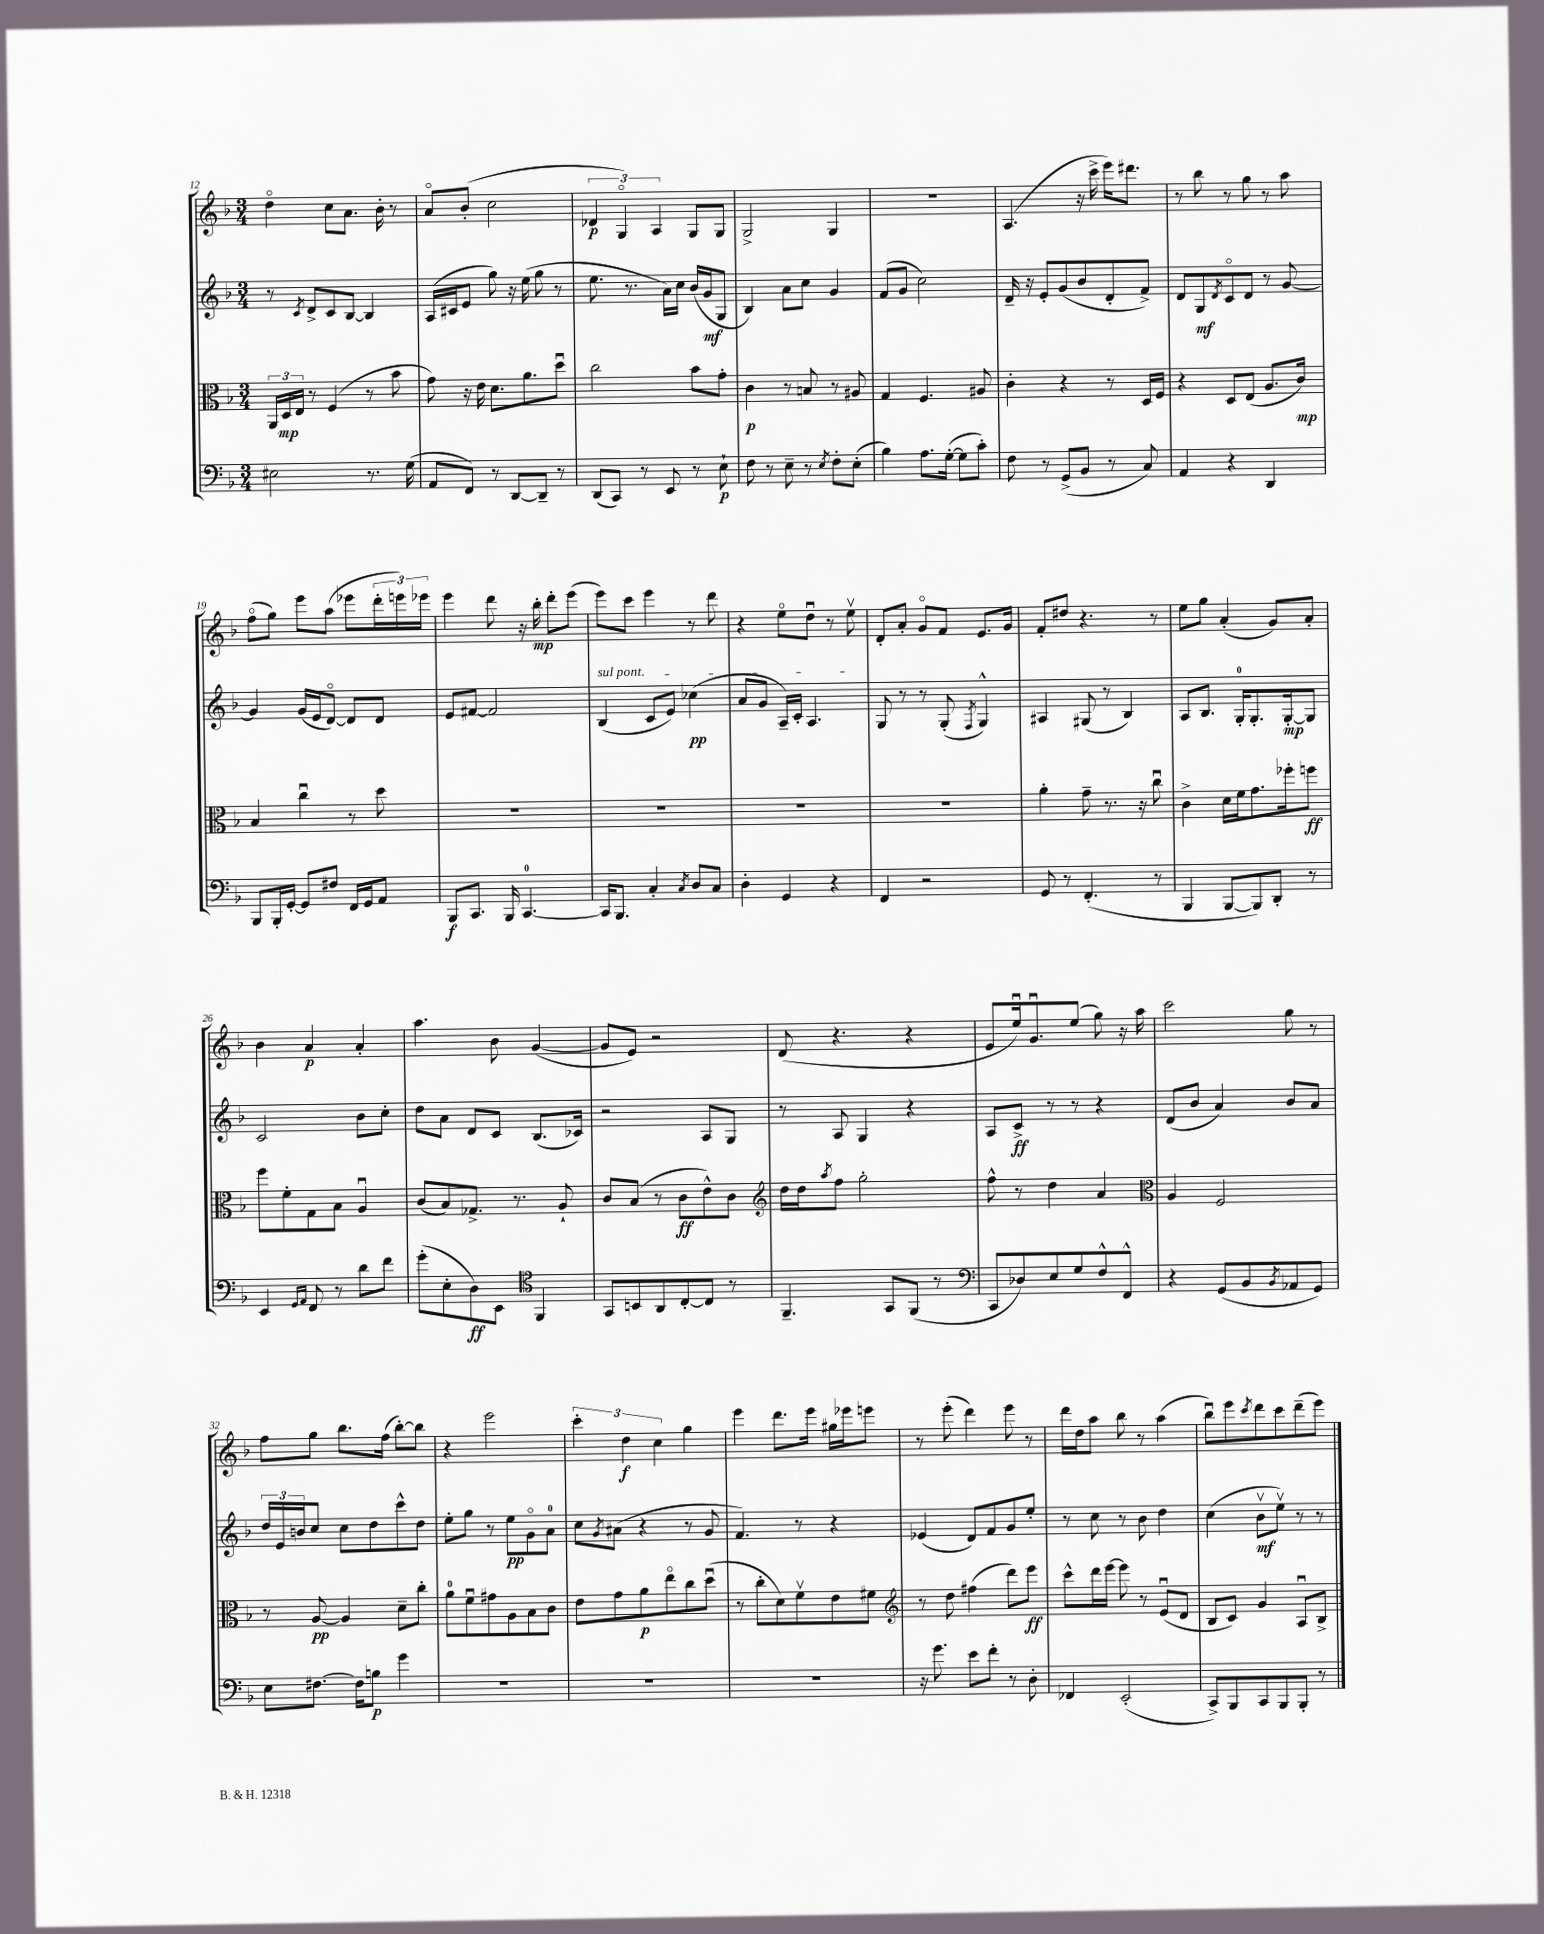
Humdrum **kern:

**kern	**dynam	**kern	**dynam	**kern	**dynam	**kern	**dynam
*part4	*part4	*part3	*part3	*part2	*part2	*part1	*part1
*staff4	*staff4	*staff3	*staff3	*staff2	*staff2	*staff1	*staff1
*clefF4	*	*clefC3	*	*clefG2	*	*clefG2	*
*k[b-]	*	*k[b-]	*	*k[b-]	*	*k[b-]	*
*M3/4	*	*M3/4	*	*M3/4	*	*M3/4	*
=12	=12	=12	=12	=12	=12	=12	=12
2E#X\	.	24AA/LL	.	8r	.	4dd\	.
.	.	24D/	mp	.	.	.	.
.	.	24E/JJ	.	.	.	.	.
.	.	.	.	8qc/	.	.	.
.	.	8r	.	8d^/L	.	.	.
.	.	(4F/	.	8c/	.	8cc\L	.
.	.	.	.	[8B-/J	.	8.a\J	.
8.r	.	8r	.	4B-/]	.	.	.
.	.	.	.	.	.	16b-'\	.
.	.	8b-\	.	.	.	8r	.
(16G\	.	.	.	.	.	.	.
=13	=13	=13	=13	=13	=13	=13	=13
8AA/L	.	8g\)	.	(16A/LL	.	8a/L	.
.	.	.	.	16c#X/J	.	.	.
8FF/J)	.	16r	.	8e/J	.	(8b-'/J	.
.	.	16e\	.	.	.	.	.
8r	.	8.d\L	.	8gg\)	.	2cc\	.
[8DD/L	.	.	.	16r	.	.	.
.	.	8.a\	.	(16ee\	.	.	.
8DD~/J]	.	.	.	8gg\	.	.	.
8r	.	8ddu\J	.	8r	.	.	.
=14	=14	=14	=14	=14	=14	=14	=14
(8DD/L	.	2cc\	.	8.ee\	.	6d-X/	p
8CC/J)	.	.	.	.	.	.	.
.	.	.	.	.	.	6G/)	.
.	.	.	.	8.r	.	.	.
8r	.	.	.	.	.	.	.
.	.	.	.	.	.	6A/	.
8EE/	.	.	.	16a\LL)	.	.	.
.	.	.	.	16cc\JJ	.	.	.
8r	.	8b-\L	.	(16b-/LL	.	8G/L	.
.	.	.	.	16g/J	mf	.	.
8E`\	p	8g'\J	.	8G/J	.	8G/J	.
=15	=15	=15	=15	=15	=15	=15	=15
8F\	.	4c\	p	4B-/)	.	2G^/	.
8r	.	.	.	.	.	.	.
8E~\	.	8r	.	8a\L	.	.	.
8r	.	8Bn/	.	8cc\J	.	.	.
8qE/	.	.	.	.	.	.	.
8F'\L	.	8r	.	4g/	.	4G/	.
(8E'\J	.	8A#X/	.	.	.	.	.
=16	=16	=16	=16	=16	=16	=16	=16
4B-\)	.	4G/	.	(8f/L	.	2.r	.
.	.	.	.	8g/J	.	.	.
8.A\L	.	4.F/	.	2cc\)	.	.	.
([16G'\Jk	.	.	.	.	.	.	.
8G\L]	.	.	.	.	.	.	.
8c'\J)	.	8A#X/	.	.	.	.	.
=17	=17	=17	=17	=17	=17	=17	=17
8F\	.	4c'\	.	16d~/	.	(4.A/	.
.	.	.	.	16r	.	.	.
8r	.	.	.	8e'/L	.	.	.
(8GG^/L	.	4r	.	(8g/	.	.	.
8BB-/J	.	.	.	8b-/	.	16r	.
.	.	.	.	.	.	16ccc^\	.
8r	.	8r	.	8d'/	.	16eee\KL)	.
.	.	.	.	.	.	8.ddd#X\J	.
8C/)	.	16D/LL	.	8f^/J)	.	.	.
.	.	16F/JJ	.	.	.	.	.
=18	=18	=18	=18	=18	=18	=18	=18
4AA/	.	4r	.	8d/L	.	8r	.
.	.	.	.	8G/	mf	8bb-\	.
.	.	.	.	8qd/	.	.	.
4r	.	8D/L	.	8c/	.	8r	.
.	.	(8E/J	.	8d/J	.	8gg\	.
4DD/	.	8.A/L	.	8r	.	8r	.
.	.	.	.	[8g/	.	8aa\	.
.	.	16c/Jk)	mp	.	.	.	.
!!LO:LB:g=z
=19	=19	=19	=19	=19	=19	=19	=19
8BBB-/L	.	4B-/	.	4g/]	.	(8ff\L	.
16BBB-'/L	.	.	.	.	.	8gg\J)	.
[16GG'/JJ	.	.	.	.	.	.	.
8GG/L]	.	4ccu\	.	(16g/LL	.	8eee\L	.
.	.	.	.	16e/J	.	.	.
8F#X/J	.	.	.	[8d/J)	.	(8aa\J	.
16FF/LL	.	8r	.	8d/L]	.	8eee-X\L	.
16GG/J	.	.	.	.	.	.	.
8AA/J	.	8dd\	.	8d/J	.	24ddd'\L	.
.	.	.	.	.	.	24eeen\)	.
.	.	.	.	.	.	24eee-X\JJ	.
=20	=20	=20	=20	=20	=20	=20	=20
8BBB-/L	f	2.r	.	8e/L	.	4eee\	.
8.CC/J	.	.	.	[8f#X/J	.	.	.
.	.	.	.	2f#/]	.	8ddd\	.
16BBB-/	.	.	.	.	.	.	.
[4.CC/	.	.	.	.	.	16r	.
.	.	.	.	.	.	16bb-'\	mp
.	.	.	.	.	.	8ddd'\L	.
.	.	.	.	.	.	(8eee\J	.
=21	=21	=21	=21	=21	=21	=21	=21
!	!	!	!	!LO:TX:a:i:t=sul pont.	!	!	!
16CC/KL]	.	2.r	.	(4B-/	.	8eee\L)	.
8.BBB-/J	.	.	.	.	.	.	.
.	.	.	.	.	.	8ccc\J	.
4C'/	.	.	.	8c/L	.	4eee\	.
.	.	.	.	8e/J)	.	.	.
8qC/	.	.	.	.	.	.	.
8D/L	.	.	.	(4cc-X\	pp	8r	.
8C/J	.	.	.	.	.	8ddd\	.
=22	=22	=22	=22	=22	=22	=22	=22
4D'\	.	2.r	.	8a/L	.	4r	.
.	.	.	.	8g/J	.	.	.
4GG/	.	.	.	16A~/LL)	.	8ee\L	.
.	.	.	.	16c'/JJ	.	.	.
.	.	.	.	4.A/	.	8ddu\J	.
4r	.	.	.	.	.	8r	.
.	.	.	.	.	.	8eev\	.
=23	=23	=23	=23	=23	=23	=23	=23
4FF/	.	2.r	.	8G/	.	8d'/L	.
.	.	.	.	8r	.	8a'/J	.
2r	.	.	.	8r	.	8g/L	.
.	.	.	.	(8G'/	.	8f/J	.
.	.	.	.	8qF/	.	.	.
.	.	.	.	4G^^/)	.	8.e/L	.
.	.	.	.	.	.	16g/Jk	.
=24	=24	=24	=24	=24	=24	=24	=24
8GG/	.	4a'\	.	4A#X/	.	8f'/L	.
8r	.	.	.	.	.	8dd#X/J	.
(4.FF'/	.	8g~\	.	(8G#X/	.	4.r	.
.	.	8.r	.	8r	.	.	.
.	.	.	.	4B-/)	.	.	.
.	.	16r	.	.	.	.	.
8r	.	8ccu\	.	.	.	8r	.
=25	=25	=25	=25	=25	=25	=25	=25
4BBB-/	.	4c^\	.	8A/L	.	8ee\L	.
.	.	.	.	8.B-/J	.	8gg\J	.
[8BBB-/L	.	16d\LL	.	.	.	(4a'/	.
.	.	16f\J	.	16G'/KL	.	.	.
8BBB-/])	.	8.g\	.	8.G'/	.	.	.
8DD'/J	.	.	.	.	.	8g/L)	.
.	.	16ff-X'\k	.	[16G'/k	mp	.	.
8r	.	8ffn\J	ff	8G/J]	.	8a'/J	.
!!LO:LB:g=z
=26	=26	=26	=26	=26	=26	=26	=26
4EE/	.	8ff\L	.	2c/	.	4b-\	.
.	.	8f'\	.	.	.	.	.
16qqGG/LL	.	.	.	.	.	.	.
16qqAA/JJ	.	.	.	.	.	.	.
8FF/	.	8G\	.	.	.	4a/	p
8r	.	8B-\J	.	.	.	.	.
8d\L	.	4Au/	.	8b-\L	.	4a'/	.
8f\J	.	.	.	8cc'\J	.	.	.
=27	=27	=27	=27	=27	=27	=27	=27
(8g'\L	.	(8c/L	.	8dd\L	.	4.aa\	.
8E'\	.	8B-/)	.	8a\J	.	.	.
8D\)	ff	8.G-X^/J	.	8d/L	.	.	.
8EE\J	.	.	.	8c/J	.	8b-\	.
.	.	8.r	.	.	.	.	.
*clefC4	*	*	*	*	*	*	*
4FF/	.	.	.	(8.B-/L	.	([4g/	.
.	.	8A`/	.	.	.	.	.
.	.	.	.	16c-X/Jk)	.	.	.
=28	=28	=28	=28	=28	=28	=28	=28
8GG/L	.	8c/L	.	2r	.	8g/L]	.
8BBn/	.	(8B-/J	.	.	.	8e/J)	.
8AA/	.	8r	.	.	.	2r	.
[8C'/	.	8c\L	ff	.	.	.	.
8C/J]	.	8e^^\)	.	8A/L	.	.	.
8r	.	8c\J	.	8G/J	.	.	.
=29	=29	=29	=29	=29	=29	=29	=29
*	*	*clefG2	*	*	*	*	*
4.FF~/	.	16dd\LL	.	8r	.	(8d/	.
.	.	16dd\J	.	.	.	.	.
.	.	8qaa/	.	.	.	.	.
.	.	8ff\J	.	8A/	.	4.r	.
.	.	2gg'\	.	4G/	.	.	.
8GG/L	.	.	.	.	.	.	.
(8FF/J	.	.	.	4r	.	4r	.
8r	.	.	.	.	.	.	.
=30	=30	=30	=30	=30	=30	=30	=30
*clefF4	*	*	*	*	*	*	*
8CC/L	.	8ff^^\	.	8A/L	.	8e/L	.
8D-X/)	.	8r	.	8c^/J	ff	16eeu/k)	.
.	.	.	.	.	.	8.gu/	.
8E/	.	4dd\	.	8r	.	.	.
8G/	.	.	.	8r	.	(8ee/J	.
8F^^/	.	4a/	.	4r	.	8gg\)	.
8FF^^/J	.	.	.	.	.	16r	.
.	.	.	.	.	.	16aa\	.
=31	=31	=31	=31	=31	=31	=31	=31
*	*	*clefC3	*	*	*	*	*
4r	.	4A/	.	(8d/L	.	2ccc\	.
.	.	.	.	8b-/J	.	.	.
(8GG/L	.	2F/	.	4a/)	.	.	.
8BB-/	.	.	.	.	.	.	.
8qBB-/	.	.	.	.	.	.	.
8AA-X/	.	.	.	8b-/L	.	8gg\	.
8GG/J)	.	.	.	8a/J	.	8r	.
!!LO:LB:g=z
=32	=32	=32	=32	=32	=32	=32	=32
8E\L	.	8r	.	24dd/LL	.	8ff\L	.
.	.	.	.	24e/	.	.	.
.	.	.	.	24bn/J	.	.	.
[8.F#X\J	.	[8A/	pp	8cc/J	.	8gg\J	.
.	.	4A/]	.	8cc\L	.	8.bb-\L	.
16F#\KL]	.	.	.	.	.	.	.
8Bn\J	p	.	.	8dd\	.	.	.
.	.	.	.	.	.	(16ff\Jk	.
4g\	.	8d~\L	.	8ccc^^\	.	[8bb-'\L)	.
.	.	8cc'\J	.	8dd\J	.	8bb-\J]	.
=33	=33	=33	=33	=33	=33	=33	=33
2.r	.	8a\L	.	8ee'\L	.	4r	.
.	.	8fu\	.	8gg\J	.	.	.
.	.	8g#X\	.	8r	.	2eee\	.
.	.	8A\	.	8ee\L	pp	.	.
.	.	8B-\	.	8g\	.	.	.
.	.	8c\J	.	8a\J	.	.	.
=34	=34	=34	=34	=34	=34	=34	=34
2.r	.	8e\L	.	8cc\L	.	6ccc'\	.
.	.	.	.	8qg/	.	.	.
.	.	8g\	.	(8a#X\J	.	.	.
.	.	.	.	.	.	6dd\	f
.	.	8a\	p	4r	.	.	.
.	.	.	.	.	.	6cc\	.
.	.	8ee\	.	.	.	.	.
.	.	8cc\	.	8r	.	4gg\	.
.	.	(8ddu\J	.	8g/	.	.	.
=35	=35	=35	=35	=35	=35	=35	=35
2.r	.	8r	.	4.f/)	.	4eee\	.
.	.	8cc'\L	.	.	.	.	.
.	.	8d\)	.	.	.	8.ddd\L	.
.	.	8fv\	.	8r	.	.	.
.	.	.	.	.	.	16eee\Jk	.
.	.	8e\	.	4r	.	16gg#X\LL	.
.	.	.	.	.	.	16eee-X\J	.
.	.	8f#X\J	.	.	.	8eeen\J	.
=36	=36	=36	=36	=36	=36	=36	=36
*	*	*clefG2	*	*	*	*	*
16r	.	8r	.	(4e-X/	.	8r	.
8.g\	.	.	.	.	.	.	.
.	.	8dd\	.	.	.	(8eee'\	.
8e\L	.	(4ff#X\	.	8d/L)	.	4ddd\)	.
8f'\J	.	.	.	8f/	.	.	.
8r	.	8ddd\L)	.	8g/	.	8eee\	.
8D'\	.	8eee\J	ff	8ee'/J	.	8r	.
=37	=37	=37	=37	=37	=37	=37	=37
4FF-X/	.	8ccc^^\L	.	8r	.	16ddd\LL	.
.	.	.	.	.	.	16dd\J	.
.	.	16ddd\L	.	8cc\	.	8aa\J	.
.	.	[16eee\JJ	.	.	.	.	.
(2EE'/	.	8eee\]	.	8r	.	8bb-\	.
.	.	8r	.	8b-\	.	8r	.
.	.	(8eu/L	.	4dd\	.	(4aa\	.
.	.	8d/J	.	.	.	.	.
=38	=38	=38	=38	=38	=38	=38	=38
8CC^/L)	.	8B-/L	.	(4cc\	.	8bb-u\L)	.
8BBB-/	.	8c/J)	.	.	.	8eee\	.
.	.	.	.	.	.	8qccc/	.
8CC/	.	4g/	.	8b-v\L	mf	8ddd\	.
8BBB-/	.	.	.	8eev\J)	.	8ccc\	.
8BBB-'/J	.	8Au/L	.	8r	.	(8ddd~\	.
8r	.	8B-^/J	.	8r	.	8eee\J)	.
==	==	==	==	==	==	==	==
*-	*-	*-	*-	*-	*-	*-	*-
